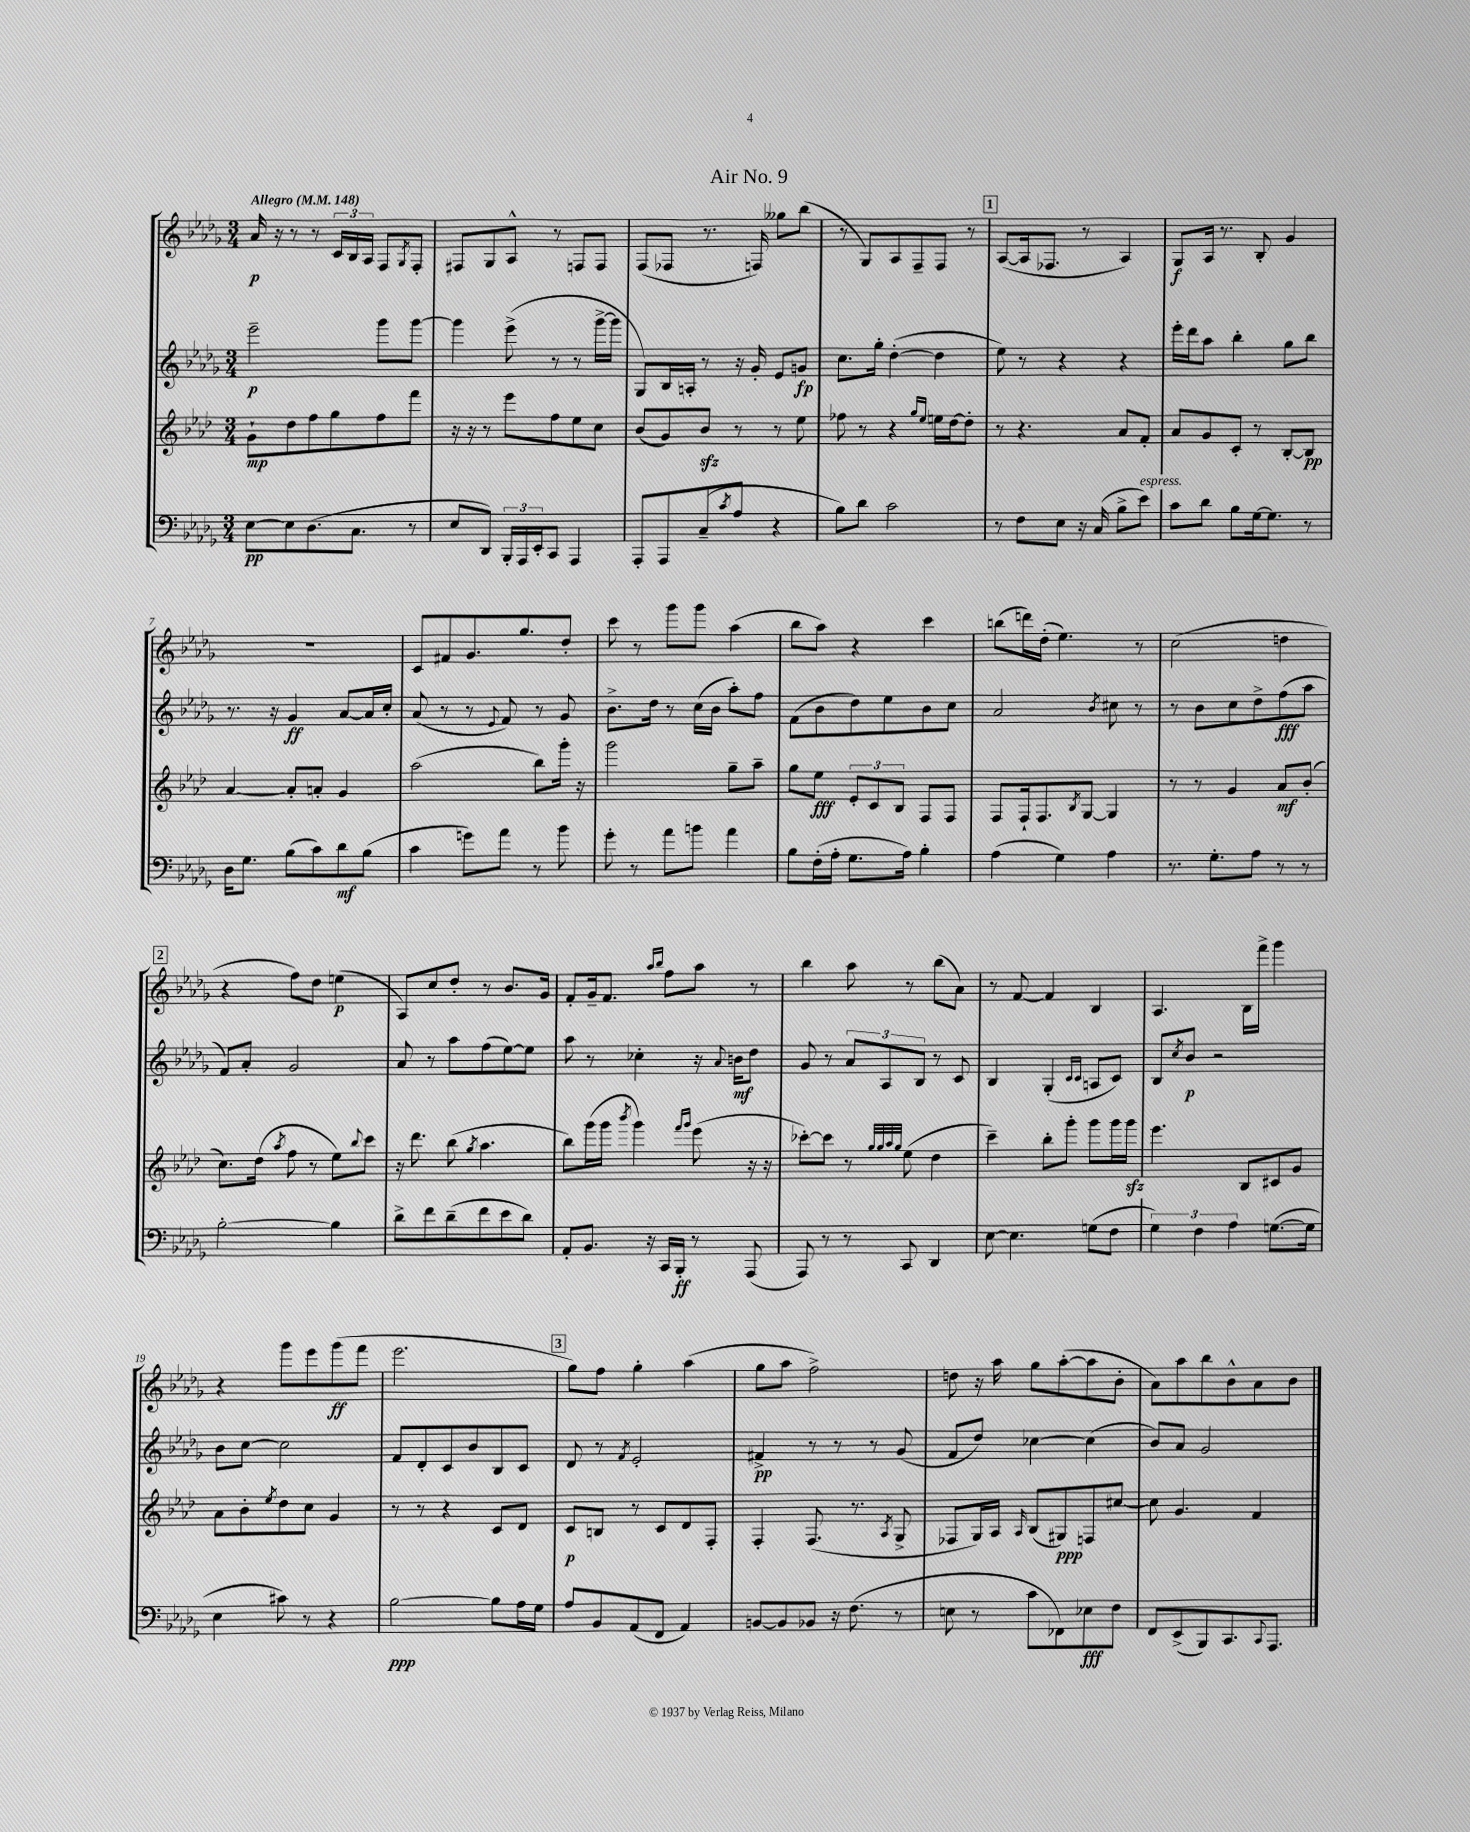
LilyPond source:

\header { title = "Air No. 9" }
<<
\new StaffGroup <<
\new Staff = "s0" {
    \clef treble \key des \major \numericTimeSignature \time 3/4 \tempo "Allegro" 4 = 148
    aes'16\p r16 r8 r8 \tuplet 3/2 { c'16 bes16 aes16 } f8 \acciaccatura { ges8 } f8-. |
    fis8 ges8 aes8-^ r8 f8 f8 |
    f8( fes8 r8. f16) geses''8 bes''8( |
    r8 ges8) aes8 f8-- f8 r8 |
    \mark \markup { \box "1" } aes8~( aes16 fes8. r8 aes4) |
    ges8\f aes16 r8. bes8-. ges'4 |
    R2. |
    c'8 fis'8 ges'8. ges''8. des''8-. |
    c'''8 r8 ges'''8 ges'''8 aes''4( |
    bes''8 aes''8) r4 c'''4 |
    b''8( d'''16) des''16-.( ees''4.) r8 |
    c''2( d''4 |
    \mark \markup { \box "2" } r4 f''8) des''8 e''4\p( |
    aes8) c''8 des''8-. r8 bes'8. ges'16 |
    f'8-. ges'16-- f'8. \grace { aes''16 bes''16 } f''8 aes''8 r8 |
    bes''4 aes''8 r8 bes''8( aes'8) |
    r8 f'8~ f'4 bes4 |
    aes4. bes16 f'''16-> ges'''4 |
    r4 ges'''8 ees'''8 ges'''8\ff( f'''8 |
    ees'''2. |
    \mark \markup { \box "3" } ges''8) f''8 ges''4-. aes''4( |
    ges''8 aes''8 f''2->) |
    d''8 r16 aes''16 ges''8 aes''8~-.( aes''8 bes'8-. |
    aes'8) aes''8 bes''8 bes'8-^ aes'8 bes'8 \bar "|." |
}
\new Staff = "s1" {
    \clef treble \key des \major \numericTimeSignature \time 3/4
    ees'''2--\p ges'''8 ges'''8~ |
    ges'''4 ees'''8->( r8 r8 ges'''16~-> ges'''16 |
    ges8) bes16 a16-. r8 r16 ges'16-. ees'8 g'8\fp |
    c''8. ges''16-. des''4~-.( des''4 |
    \mark \markup { \box "1" } ees''8) r8 r4 r4 |
    ees'''16-. des'''16 aes''8 bes''4-. ges''8 bes''8 |
    r8. r16 ges'4\ff aes'8~ aes'16 c''16-. |
    aes'8( r8 r8 \appoggiatura { ees'8 } f'8) r8 ges'8 |
    bes'8.-> des''16 r8 c''16( bes'16 aes''8-.) f''8 |
    f'8( bes'8 des''8) ees''8 bes'8 c''8 |
    aes'2 \acciaccatura { bes'8 } cis''8 r8 |
    r8 bes'8 c''8 des''8-> f''8\fff( aes''8 |
    \mark \markup { \box "2" } f'8) aes'8-. ges'2 |
    aes'8 r8 aes''8 f''8( ees''8~) ees''8 |
    aes''8 r8 ces''4-. r16 \appoggiatura { aes'8 } b'16\mf des''8 |
    ges'8 r8 \tuplet 3/2 { aes'8 aes8 bes8 } r8 c'8 |
    bes4 ges4-.( \grace { c'16 c'16 } a8 c'8) |
    bes8 \acciaccatura { c''8 } bes'8\p r2 |
    bes'8 c''8~ c''2 |
    f'8 des'8-. c'8 bes'8 bes8 c'8 |
    \mark \markup { \box "3" } des'8 r8 \acciaccatura { f'8 } ees'2-. |
    fis'4->\pp r8 r8 r8 ges'8( |
    f'8 des''8) ces''4~ ces''4( |
    bes'8) aes'8 ges'2 \bar "|." |
}
\new Staff = "s2" {
    \clef treble \key aes \major \numericTimeSignature \time 3/4
    g'8-!\mp des''8 f''8 g''8 f''8 f'''8 |
    r16 r16 r8 ees'''8 f''8 ees''8 c''8 |
    bes'8( g'8) bes'8\sfz r8 r8 ees''8 |
    fes''8 r8 r4 \grace { g''16 ees''16 } e''16 des''16~ des''8-. |
    \mark \markup { \box "1" } r8 r4. aes'8 f'8-. |
    aes'8 g'8 c'8-. r8 bes8~-. bes8\pp |
    aes'4~ aes'8-. a'8-. g'4 |
    aes''2( bes''8) g'''16-. r16 |
    g'''2 g''8-- aes''8-- |
    g''8 ees''8\fff \tuplet 3/2 { ees'8-. c'8 bes8 } f8 f8 |
    f8 f16-! f8. \acciaccatura { bes8 } g8~ g4 |
    r8 r8 g'4 aes'8\mf bes'8-.( |
    \mark \markup { \box "2" } c''8.) des''16( \acciaccatura { aes''8 } f''8 r8 ees''8) \appoggiatura { bes''8 } c'''8 |
    r16 des'''8. bes''8( \acciaccatura { g''8 } aes''4. |
    bes''8) g'''16( g'''16 \acciaccatura { bes'''8 } g'''4) \grace { f'''16 g'''16 } ees'''8( r16 r16 |
    ces'''8~-.) ces'''8 r8 \grace { g''32 g''32 aes''32 g''32 } ees''8( des''4 |
    c'''4--) bes''8-. g'''8-. g'''8 g'''16 g'''16\sfz |
    ees'''4. bes8 cis'8 g'8 |
    aes'8 bes'8-. \acciaccatura { ees''8 } des''8 c''8 g'4 |
    r8 r8 r4 c'8 des'8 |
    \mark \markup { \box "3" } c'8\p b8 r8 c'8 des'8 f8-. |
    f4-. f8.( r8. \acciaccatura { aes8 } g8-> |
    fes8 g16) aes16 \grace { aes16 } bes8( gis8\ppp) f8 cis''8~ |
    cis''8 g'4. f'4 \bar "|." |
}
\new Staff = "s3" {
    \clef bass \key des \major \numericTimeSignature \time 3/4
    ees8~\pp ees8 des8.( c8. r8 |
    ees8 des,8) \tuplet 3/2 { bes,,16-. aes,,16 ees,16-. } c,8 aes,,4 |
    aes,,8-. aes,,8 c8--( \acciaccatura { c'8 } aes8 r4 |
    bes8) des'8 c'2 |
    \mark \markup { \box "1" } r8 f8 ees8 r16 c16( bes8-> ees'8^\markup { \italic "espress." }) |
    c'8 des'8 bes8 ges16~ ges8. r8 |
    des16 ges8. bes8( c'8) des'8\mf bes8( |
    c'4 g'8) aes'8 r8 bes'8 |
    ges'8-. r8 aes'8 b'8 aes'4 |
    bes8 f16-.( aes16-. ges8. aes16) bes4-. |
    aes4( ges4) aes4 |
    r8. ges8.-. aes8 r8 r8 |
    \mark \markup { \box "2" } bes2~-. bes4 |
    des'8-> f'8 des'8--( f'8 ees'8 des'8) |
    aes,8-. bes,8. r16 c,16 bes,,16-.\ff r8 aes,,8( |
    aes,,8) r8 r8 c,8 des,4 |
    ees8~ ees4. g8( f8 |
    \tuplet 3/2 { ges4) f4 aes4 } g8.~( g16 |
    ees4 cis'8) r8 r4 |
    bes2~\ppp bes8 aes16 ges16 |
    \mark \markup { \box "3" } aes8 bes,8 aes,8( f,8 aes,4) |
    b,8~ b,8 bes,8 r16 f8.( r8 |
    e8 r8 c'8 fes,8) ees8\fff f8 |
    f,8 ees,8->( bes,,8) c,8. \appoggiatura { c,8 } aes,,8. \bar "|." |
}
>>
>>
